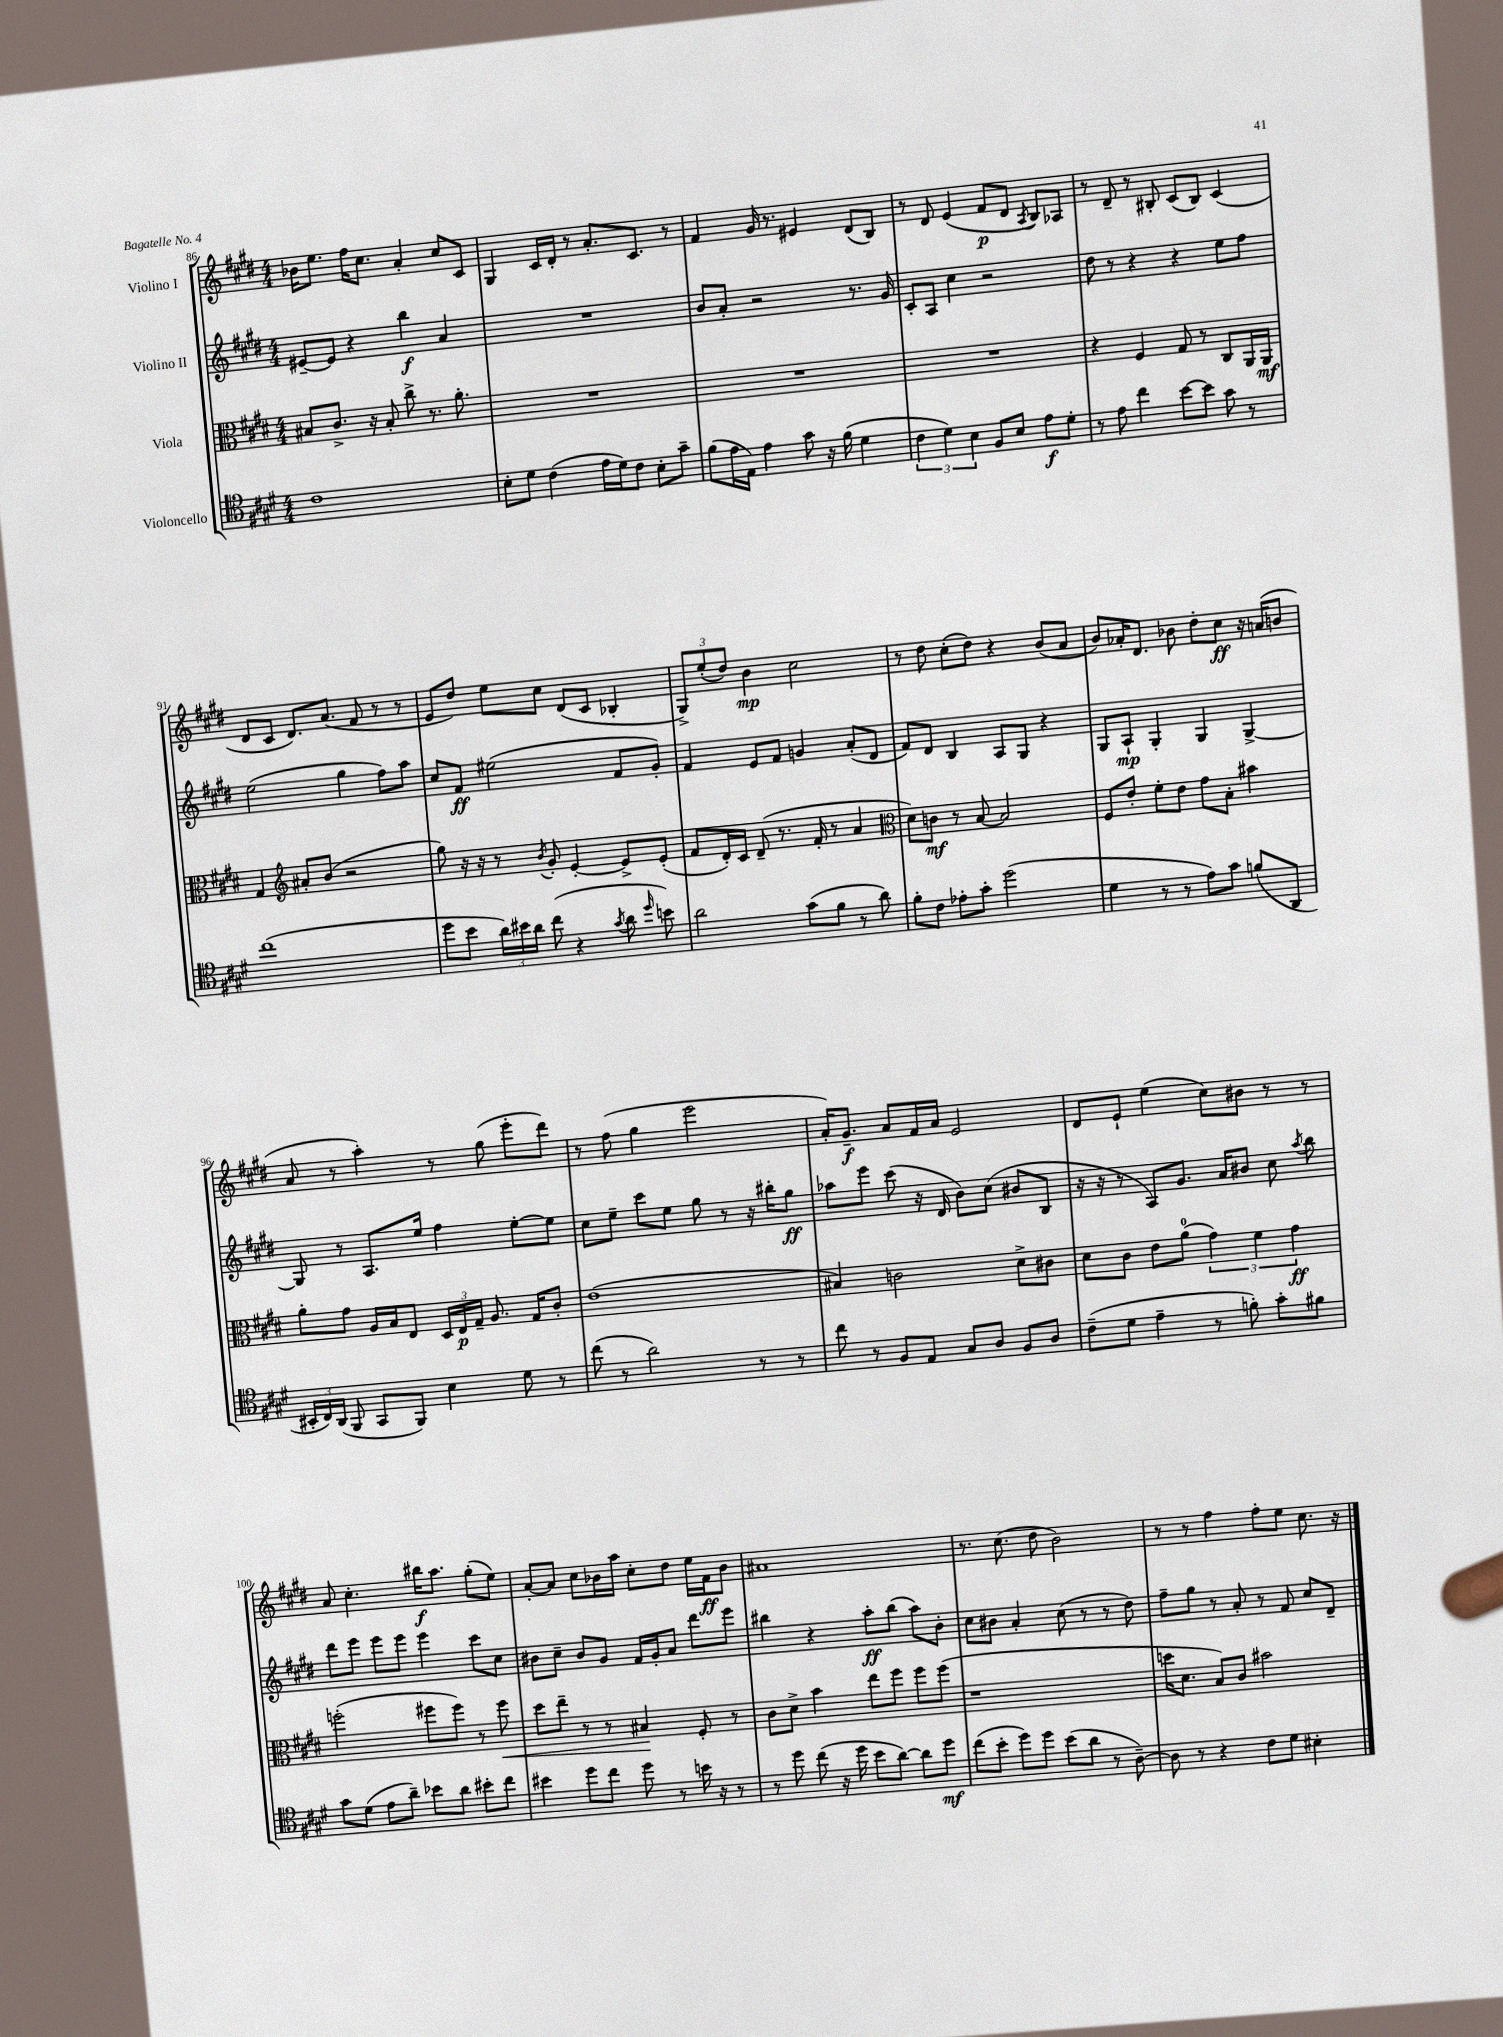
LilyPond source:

<<
\new StaffGroup <<
\new Staff = "s0" \with { instrumentName = "Violino I" } {
    \clef treble \key e \major \numericTimeSignature \time 4/4
    \autoBeamOff bes'16[ e''8.] fis''16[ cis''8.] a'4-. cis''8[ cis'8] |
    gis4 cis'16[ dis'16]-. r8 a'8.[-. cis'8.] r8 |
    fis'4 gis'16 r8. eis'4 dis'8[( b8]) |
    r8 dis'8 e'4( fis'8[\p dis'8] \acciaccatura { a8 } b8[) aes8] |
    r8 dis'8-- r8 bis8-. cis'8[( bis8]) cis'4( |
    dis'8[ cis'8] dis'8.[) a'8.]( fis'8 r8 r8 |
    e'8[ dis''8]) e''8[ cis''8] dis'8[( cis'8] bes4-. |
    \tuplet 3/2 { gis8[->) e''8-.( dis''8]) } b'4\mp cis''2 |
    r8 dis''8 cis''8[-.( dis''8]) r4 b'8[( a'8] |
    b'8[) aes'16-. dis'8.] bes'8 dis''8[-. cis''8]\ff r16 a'16[( b'8] |
    a'8 r8 a''4-.) r8 gis''8( e'''8[-. dis'''8]) |
    r8 fis''8( gis''4 e'''2 |
    a'16[-.) gis'8.]--\f a'8[ fis'16 a'16] e'2 |
    dis'8[ e'8]-! e''4( cis''8[) bis'8] r8 r8 |
    a'8 cis''4.-. bis''16[\f a''8.] gis''8[-.( e''8]) |
    a'8[~-. a'8] cis''8[ bes'16 a''16] cis''8[-. dis''8] e''16[ fis'16\ff bes'8] |
    ais'1 |
    r8. cis''8.( dis''8 b'2) |
    r8 r8 fis''4 fis''8[-. e''8] cis''8. r16 \bar "|." |
}
\new Staff = "s1" \with { instrumentName = "Violino II" } {
    \clef treble \key e \major \numericTimeSignature \time 4/4
    \autoBeamOff eis'8[~-- eis'8] r4 b''4\f a'4 |
    R1 |
    b'8[ a'8]-. r2 r8. gis'16 |
    cis'8[-. a8] cis''4 r2 |
    dis''8 r8 r4 r4 e''8[ fis''8] |
    e''2( gis''4 fis''8[) a''8] |
    cis''8[ fis'8]\ff eis''2( fis'8[ gis'8]-.) |
    fis'4 e'8[ fis'8] g'4 a'8[-.( dis'8] |
    fis'8[) dis'8] b4 a8[ gis8] r4 |
    gis8[ a8]-!\mp gis4-. gis4 gis4~-> |
    gis8 r8 a8.[ e''16] fis''4 e''8[~-. e''8] |
    cis''8[ e''8]-- cis'''8[ e''8] gis''8 r8 r16 bis''16[-. gis''8]\ff |
    aes''8[ e'''8] cis'''8( r16 dis'16 b'8[) cis''8]( bis'8[ b8] |
    r16 r16 r8 a8[) gis'8.] a'16[ bis'8] cis''8 \acciaccatura { a''8 } b''8 |
    dis'''8[ e'''8] e'''8[ e'''8] e'''4 cis'''8[ cis''8] |
    bis'8[ cis''8]-- bis'8[ gis'8] fis'16[ gis'16-. a'8] dis'''8[ e'''8] |
    bis''4 r4 a''8[-.\ff bis''8]( a''8[) b'8]-. |
    cis''8[ bis'8] a'4-. cis''8( r8 r8 dis''8) |
    fis''8[-- gis''8] r8 a'8-. r8 fis'8 cis''8[ dis'8]-- \bar "|." |
}
\new Staff = "s2" \with { instrumentName = "Viola" } {
    \clef alto \key e \major \numericTimeSignature \time 4/4
    \autoBeamOff bis8[ cis'8.]-> r16 bis8-. cis''8-> r8. a'8.-. |
    R1 |
    R1 |
    R1 |
    r4 fis4 gis8 r8 cis8[ a,16 a,16]\mf |
    gis4 \clef treble ais'8[-. b'8]( r2 |
    gis''8) r16 r16 r8 \acciaccatura { b'8 } gis'8-. e'4~-. e'8[-> e'8]-.( |
    fis'8[ dis'16-.) cis'16] dis'8--( r8. fis'16-. r8 a'4 |
    \clef alto dis'8[) c'8]\mf r8 b8~ b2 |
    fis8[ e'8]-. fis'8[-. e'8] gis'8[ b8]-. bis'4 |
    a'8[-. gis'8] a16[ b16 e8] \tuplet 3/2 { dis16[ e16\p gis16]-- } a8. gis16[ cis'8]-. |
    e'1( |
    bis4) c'2 dis'8[-> cis'8] |
    dis'8[ cis'8] e'8[ a'8]-0( \tuplet 3/2 { gis'4) fis'4 gis'4\ff } |
    f''2-.( fis''8[ fis''8]) r8 fis''8\< |
    dis''8[ e''8]-- r8 r8 bis4\! fis8-. r8 |
    cis'8[ dis'8]-> b'4 e''8[ fis''8] fis''8[ fis''8]( |
    r1 |
    d''16[ dis'8.] b8[) cis'8] bis'2 \bar "|." |
}
\new Staff = "s3" \with { instrumentName = "Violoncello" } {
    \clef tenor \key e \major \numericTimeSignature \time 4/4
    \autoBeamOff cis'1 |
    b8[-. dis'8] cis'4( e'16[ dis'16) cis'8] b8[-. gis'8]-- |
    fis'8[( e'16 e16]) e'4 gis'8 r16 fis'16( dis'4 |
    \tuplet 3/2 { cis'4 dis'4) b4 } fis8[ b8] e'8[\f dis'8]-. |
    r8 e'8 cis''4 b'8[~ b'8] gis'8 r8 |
    cis''1( |
    dis''8[ b'8] \tuplet 3/2 { a'16[) bis'16 a'16] } cis''8( r4 \acciaccatura { gis'8 } a'8 \grace { dis''16 } b'8) |
    a'2 gis'8[( fis'8] r8 a'8) |
    fis'8[-. cis'8] ees'8[-. gis'8]-. dis''2( |
    dis'4 r8 r8 e'8[) gis'8] f'8[( a,8] |
    \tuplet 3/2 { bis,16[-. cis16) a,16]( } fis,8 gis,8[ fis,8]) b4 dis'8 r8 |
    cis''8( r8 a'2) r8 r8 |
    cis''8 r8 fis8[ e8] gis8[ a8] fis8[ a8] |
    cis'8[--( dis'8] e'4-- r8 f'8-.) gis'8[-. fis'8] |
    gis'8[ dis'8]( e'8[ a'8]--) bes'8[ a'8] bis'8[-. cis''8] |
    bis'4 dis''8[ cis''8] dis''8 r8 b'16 r16 r8 |
    r8 dis''8 cis''8( r16 dis''16 b'8[ a'8]~) a'8[ dis''8]\mf |
    cis''8[( b'8]-. dis''8[) dis''8] b'8[( a'8] r8 a8~--) |
    a8 r8 r4 cis'8[ dis'8] bis4-. \bar "|." |
}
>>
>>
\layout { \context { \Score currentBarNumber = #86 } }
